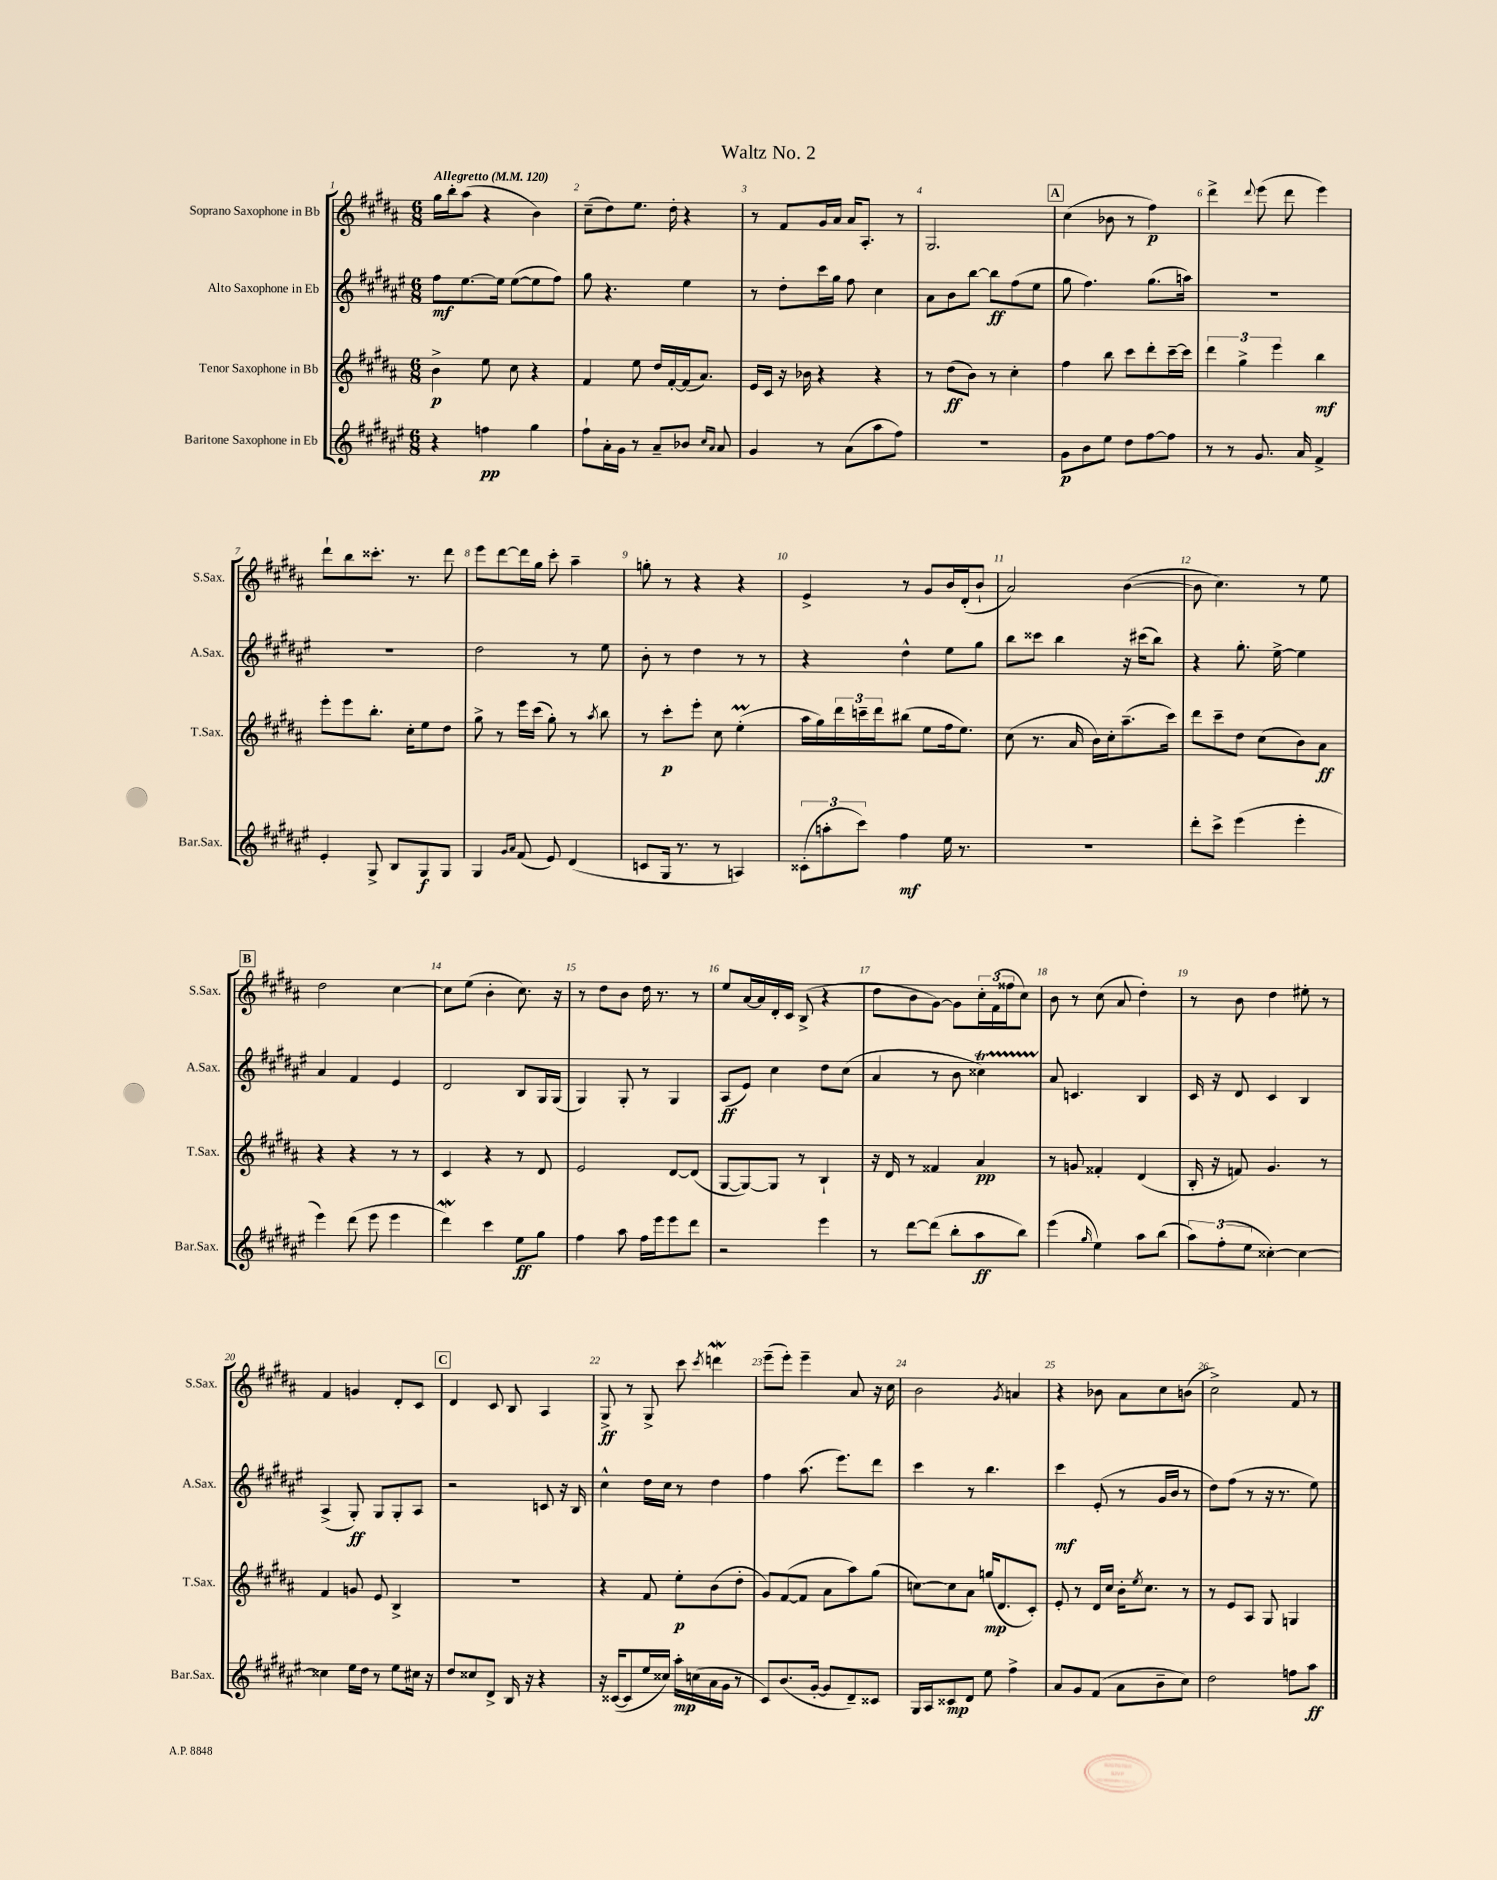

**kern	**dynam	**kern	**dynam	**kern	**dynam	**kern	**dynam
*part4	*part4	*part3	*part3	*part2	*part2	*part1	*part1
*staff4	*staff4	*staff3	*staff3	*staff2	*staff2	*staff1	*staff1
*I"Baritone Saxophone in Eb	*	*I"Tenor Saxophone in Bb	*	*I"Alto Saxophone in Eb	*	*I"Soprano Saxophone in Bb	*
*I'Bar.Sax.	*	*I'T.Sax.	*	*I'A.Sax.	*	*I'S.Sax.	*
*clefG2	*	*clefG2	*	*clefG2	*	*clefG2	*
*k[f#c#g#d#a#e#]	*	*k[f#c#g#d#a#]	*	*k[f#c#g#d#a#e#]	*	*k[f#c#g#d#a#]	*
*M6/8	*	*M6/8	*	*M6/8	*	*M6/8	*
*MM120	*	*MM120	*	*MM120	*	*MM120	*
=1	=1	=1	=1	=1	=1	=1	=1
!	!	!	!	!	!	!LO:TX:a:B:t=Allegretto	!
4r	.	4b^\	p	8ff#\L	mf	16gg#\LL	.
.	.	.	.	.	.	16bb'\J	.
.	.	.	.	[8.ee#\	.	(8aa#\J	.
4ffn\	pp	8ee\	.	.	.	4r	.
.	.	.	.	16ee#\Jk]	.	.	.
.	.	8cc#\	.	([8ee#\L	.	.	.
4gg#\	.	4r	.	8ee#\]	.	4b\)	.
.	.	.	.	8ff#\J)	.	.	.
=2	=2	=2	=2	=2	=2	=2	=2
8ff#`\L	.	4f#/	.	8gg#\	.	(8cc#~\L	.
16a#'\L	.	.	.	4.r	.	8dd#\)	.
16g#\JJ	.	.	.	.	.	.	.
8r	.	8ee\	.	.	.	8.ee\J	.
8a#~/L	.	16dd#/LL	.	.	.	.	.
.	.	[16f#'/	.	.	.	16dd#'\	.
8b-X/J	.	(16f#/J]	.	4ee#\	.	4r	.
.	.	8.a#/J)	.	.	.	.	.
16qqcc#/LL	.	.	.	.	.	.	.
16qqa#/JJ	.	.	.	.	.	.	.
8a#/	.	.	.	.	.	.	.
=3	=3	=3	=3	=3	=3	=3	=3
4g#/	.	16e/LL	.	8r	.	8r	.
.	.	16c#/JJ	.	.	.	.	.
.	.	16r	.	8dd#'\L	.	8f#/L	.
.	.	16b-X\	.	.	.	.	.
8r	.	4r	.	16ccc#\L	.	16g#/L	.
.	.	.	.	16gg#\JJ	.	16a#/JJ	.
(8a#\L	.	.	.	8ff#\	.	16a#/KL	.
.	.	.	.	.	.	8.A#'/J	.
8aa#\	.	4r	.	4cc#\	.	.	.
8ff#\J)	.	.	.	.	.	8r	.
=4	=4	=4	=4	=4	=4	=4	=4
2.r	.	8r	.	8a#\L	.	2.G#/	.
.	.	(8dd#\L	ff	8b\	.	.	.
.	.	8b\J)	.	[8bb\J	.	.	.
.	.	8r	.	8bb\L]	ff	.	.
.	.	4cc#'\	.	(8ff#\	.	.	.
.	.	.	.	8ee#\J	.	.	.
!!LO:REH:place=s1:t=A
=5	=5	=5	=5	=5	=5	=5	=5
8g#\L	p	4ff#\	.	8gg#\	.	(4cc#\	.
8b\	.	.	.	4.ff#\)	.	.	.
8ee#\J	.	8bb\	.	.	.	8b-X\	.
8dd#\L	.	8ccc#\L	.	.	.	8r	.
[8ff#\	.	8ddd#'\	.	(8.gg#\L	.	4ff#\)	p
8ff#\J]	.	[16ccc#~\L	.	.	.	.	.
.	.	16ccc#\JJ]	.	16aan\Jk)	.	.	.
=6	=6	=6	=6	=6	=6	=6	=6
8r	.	6ddd#\	.	2.r	.	4ddd#^\	.
8r	.	.	.	.	.	.	.
.	.	6gg#^\	.	.	.	.	.
.	.	.	.	.	.	8qqddd#/	.
8.g#/	.	.	.	.	.	(8eee\	.
.	.	6eee\	.	.	.	.	.
.	.	.	.	.	.	8ddd#\	.
16a#/	.	.	.	.	.	.	.
4f#^/	.	4bb\	mf	.	.	4eee\)	.
!!LO:LB:g=z
=7	=7	=7	=7	=7	=7	=7	=7
4e#'/	.	8eee'\L	.	2.r	.	8ddd#`\L	.
.	.	8eee\	.	.	.	8bb\	.
8G#^/	.	8.bb'\J	.	.	.	8.ccc##X'\J	.
8B/L	.	.	.	.	.	.	.
.	.	16cc#'\KL	.	.	.	8.r	.
8G#/	f	8ee\	.	.	.	.	.
8G#/J	.	8dd#\J	.	.	.	8ddd#\	.
=8	=8	=8	=8	=8	=8	=8	=8
4G#/	.	8gg#^\	.	2dd#\	.	8eee\L	.
.	.	8r	.	.	.	[8ddd#\	.
16qqg#/LL	.	.	.	.	.	.	.
16qqa#/JJ	.	.	.	.	.	.	.
(8f#/	.	16eee\LL	.	.	.	16ddd#\L]	.
.	.	(16ccc#\JJ	.	.	.	16gg#\JJ	.
8e#/)	.	8gg#'\)	.	.	.	8ccc#'\	.
(4d#/	.	8r	.	8r	.	4aa#~\	.
.	.	8qaa#/	.	.	.	.	.
.	.	8bb\	.	8ee#\	.	.	.
=9	=9	=9	=9	=9	=9	=9	=9
8cn/L	.	8r	.	8b'\	.	8ggn'\	.
16G#/Jk	.	8ccc#'\L	p	8r	.	8r	.
8.r	.	.	.	.	.	.	.
.	.	8eee'\J	.	4dd#\	.	4r	.
8r	.	8cc#\	.	.	.	.	.
4An/)	.	(4eeM'\	.	8r	.	4r	.
.	.	.	.	8r	.	.	.
=10	=10	=10	=10	=10	=10	=10	=10
(12c##X'\L	.	16aa#\LL	.	4r	.	4e^/	.
.	.	16gg#\)	.	.	.	.	.
12aan'\	.	.	.	.	.	.	.
.	.	24ddd#\	.	.	.	.	.
12ccc#\J)	.	24cccn~\	.	.	.	.	.
.	.	24ddd#\J	.	.	.	.	.
4ff#\	mf	(8bb#X\J	.	4dd#^^\	.	8r	.
.	.	8ee\L	.	.	.	8g#/L	.
16ee#\	.	16ff#\k	.	8ee#\L	.	16b/L	.
8.r	.	8.ee\J)	.	.	.	(16d#'/J	.
.	.	.	.	8gg#\J	.	8b`/J	.
=11	=11	=11	=11	=11	=11	=11	=11
2.r	.	(8cc#\	.	8bb\L	.	2a#/)	.
.	.	8.r	.	8ccc##X\J	.	.	.
.	.	.	.	4bb\	.	.	.
.	.	16a#/	.	.	.	.	.
.	.	16b\LL)	.	.	.	.	.
.	.	16cc#'\J	.	.	.	.	.
.	.	(8.aa#~\	.	16r	.	([4b\	.
.	.	.	.	(16ccc#X\KL	.	.	.
.	.	.	.	8bb\J)	.	.	.
.	.	16ccc#\Jk)	.	.	.	.	.
=12	=12	=12	=12	=12	=12	=12	=12
8ddd#'\L	.	8ddd#\L	.	4r	.	8b\]	.
8ccc#^\J	.	8ccc#~\	.	.	.	4.cc#\)	.
(4eee#\	.	8dd#\J	.	8.gg#'\	.	.	.
.	.	(8cc#\L	.	.	.	.	.
.	.	.	.	[16ee#^\	.	.	.
4eee#'\	.	8b\)	.	4ee#\]	.	8r	.
.	.	8a#\J	ff	.	.	8ee\	.
!!LO:LB:g=z
!!LO:REH:place=s1:t=B
=13	=13	=13	=13	=13	=13	=13	=13
4eee#\)	.	4r	.	4a#/	.	2dd#\	.
(8ddd#\	.	4r	.	4f#/	.	.	.
8eee#\	.	.	.	.	.	.	.
4eee#\	.	8r	.	4e#/	.	[4cc#\	.
.	.	8r	.	.	.	.	.
=14	=14	=14	=14	=14	=14	=14	=14
4ddd#W\)	.	4c#/	.	2d#/	.	8cc#\L]	.
.	.	.	.	.	.	(8ee\J	.
4ccc#\	.	4r	.	.	.	4b'\	.
8ee#\L	ff	8r	.	8B/L	.	8.cc#\)	.
8gg#\J	.	8d#/	.	16G#/L	.	.	.
.	.	.	.	(16G#/JJ	.	16r	.
=15	=15	=15	=15	=15	=15	=15	=15
4ff#\	.	2e/	.	4G#/)	.	8r	.
.	.	.	.	.	.	8dd#\L	.
8aa#\	.	.	.	8G#'/	.	8b\J	.
16ff#\LL	.	.	.	8r	.	16dd#\	.
16eee#\J	.	.	.	.	.	8.r	.
8eee#\	.	[8d#/L	.	4G#/	.	.	.
8ddd#\J	.	(8d#/J]	.	.	.	8r	.
=16	=16	=16	=16	=16	=16	=16	=16
2r	.	[8G#/L	.	(8A#/L	ff	8ee/L	.
.	.	8G#/_)	.	8e#/J)	.	[16a#/L	.
.	.	.	.	.	.	16a#/]	.
.	.	8G#/J]	.	4cc#\	.	16d#'/	.
.	.	.	.	.	.	16c#/JJ	.
.	.	8r	.	.	.	(8B^/	.
4eee#\	.	4B`/	.	8dd#\L	.	4r	.
.	.	.	.	(8cc#\J	.	.	.
=17	=17	=17	=17	=17	=17	=17	=17
8r	.	16r	.	4a#/	.	8dd#\L	.
.	.	16d#/	.	.	.	.	.
[8ddd#\L	.	8r	.	.	.	8b\	.
(8ddd#\J]	.	4f##X/	.	8r	.	[8g#\J)	.
8bb'\L	.	.	.	8b\	.	8g#\L]	.
8aa#\	ff	4a#/	pp	4cc##Xt\)	.	24cc#'\L	.
.	.	.	.	.	.	(24f#\	.
.	.	.	.	.	.	24ff##X\J	.
8bb\J)	.	.	.	.	.	8cc#\J)	.
=18	=18	=18	=18	=18	=18	=18	=18
(4eee#\	.	8r	.	8a#/	.	8b\	.
.	.	8gn/	.	4.cn/	.	8r	.
16qqgg#/	.	.	.	.	.	.	.
4ee#\)	.	4f##X'/	.	.	.	(8cc#\	.
.	.	.	.	.	.	8a#/	.
8aa#\L	.	(4d#/	.	4B/	.	4dd#'\)	.
(8bb\J	.	.	.	.	.	.	.
=19	=19	=19	=19	=19	=19	=19	=19
12aa#\L)	.	16B'/	.	16c#/	.	8r	.
.	.	16r	.	16r	.	.	.
(12ff#'\	.	.	.	.	.	.	.
.	.	8fn/)	.	8d#/	.	8b\	.
12ee#\J	.	.	.	.	.	.	.
[4cc##X'\)	.	4.g#/	.	4c#/	.	4dd#\	.
4cc##\_	.	.	.	4B/	.	8ee#X'\	.
.	.	8r	.	.	.	8r	.
!!LO:LB:g=z
=20	=20	=20	=20	=20	=20	=20	=20
4cc##X\]	.	4f#/	.	(4A#^/	.	4f#/	.
16ee#\LL	.	8gn/	.	8G#'/)	ff	4gn/	.
16dd#\JJ	.	.	.	.	.	.	.
8r	.	8e/	.	8G#/L	.	.	.
8ee#\L	.	4B^/	.	8G#'/	.	8d#'/L	.
16cc#X\Jk	.	.	.	8A#/J	.	8c#/J	.
16r	.	.	.	.	.	.	.
!!LO:REH:place=s1:t=C
=21	=21	=21	=21	=21	=21	=21	=21
8dd#/L	.	2.r	.	2r	.	4d#/	.
8cc##X/	.	.	.	.	.	.	.
8d#^/J	.	.	.	.	.	8c#/	.
16B/	.	.	.	.	.	8B/	.
16r	.	.	.	.	.	.	.
4r	.	.	.	8cn/	.	4A#/	.
.	.	.	.	16r	.	.	.
.	.	.	.	16B/	.	.	.
=22	=22	=22	=22	=22	=22	=22	=22
16r	.	4r	.	4cc#^^\	.	8G#^/	ff
([16c##X/KL	.	.	.	.	.	.	.
8c##/]	.	.	.	.	.	8r	.
16ee#/L	.	8f#/	.	16dd#\LL	.	8G#^/	.
16cc##X/JJ)	.	.	.	16cc#\JJ	.	.	.
16aa#'\LL	mp	8ee'\L	p	8r	.	8ccc#\	.
(16ccn\	.	.	.	.	.	.	.
.	.	.	.	.	.	8qccc#/	.
16a#\	.	(8b\	.	4dd#\	.	4dddnw\	.
16g#\JJ	.	.	.	.	.	.	.
8r	.	8dd#'\J	.	.	.	.	.
=23	=23	=23	=23	=23	=23	=23	=23
8c#/L)	.	8g#/L)	.	4ff#\	.	(8eee~\L	.
(8.b/	.	([8f#/	.	.	.	8eee'\J)	.
.	.	8f#/J]	.	(8.aa#\	.	4eee~\	.
[16g#'/Jk	.	.	.	.	.	.	.
8g#/L]	.	8a#\L	.	.	.	.	.
.	.	.	.	8.eee#\L)	.	.	.
8d#~/)	.	8aa#\)	.	.	.	8a#/	.
8c##X/J	.	(8gg#\J	.	8ddd#\J	.	16r	.
.	.	.	.	.	.	16cc#\	.
=24	=24	=24	=24	=24	=24	=24	=24
16G#/LL	.	[8ccn\L)	.	4ccc#\	.	2b\	.
16A#/J	.	.	.	.	.	.	.
8c##X/	mp	8cc\]	.	.	.	.	.
8d#/J	.	8a#\J	.	8r	.	.	.
8ee#\	.	(16ggn/KL	mp	4.bb\	.	.	.
.	.	8.d#/	.	.	.	.	.
.	.	.	.	.	.	8qg#/	.
4ff#^\	.	.	.	.	.	4an/	.
.	.	8c#'/J)	.	.	.	.	.
=25	=25	=25	=25	=25	=25	=25	=25
8a#/L	.	8e'/	.	4ccc#\	mf	4r	.
8g#/	.	8r	.	.	.	.	.
(8f#/J	.	16d#/LL	.	(8e#'/	.	8b-X\	.
.	.	16cc#/JJ	.	.	.	.	.
8a#\L	.	16b'\KL	.	8r	.	8a#\L	.
.	.	8qee/	.	.	.	.	.
.	.	8.cc#\J	.	.	.	.	.
8b~\	.	.	.	16g#/LL	.	8cc#\	.
.	.	.	.	16b/JJ	.	.	.
8cc#\J)	.	8r	.	8r	.	(8bn\J	.
=26	=26	=26	=26	=26	=26	=26	=26
2dd#\	.	8r	.	8dd#\L)	.	2cc#^\)	.
.	.	8e/L	.	(8ff#\J	.	.	.
.	.	8A#/J	.	8r	.	.	.
.	.	8G#/	.	16r	.	.	.
.	.	.	.	8.r	.	.	.
8ffn\L	.	4Gn/	.	.	.	8f#/	.
8aa#\J	ff	.	.	8ee#\)	.	8r	.
==	==	==	==	==	==	==	==
*-	*-	*-	*-	*-	*-	*-	*-
